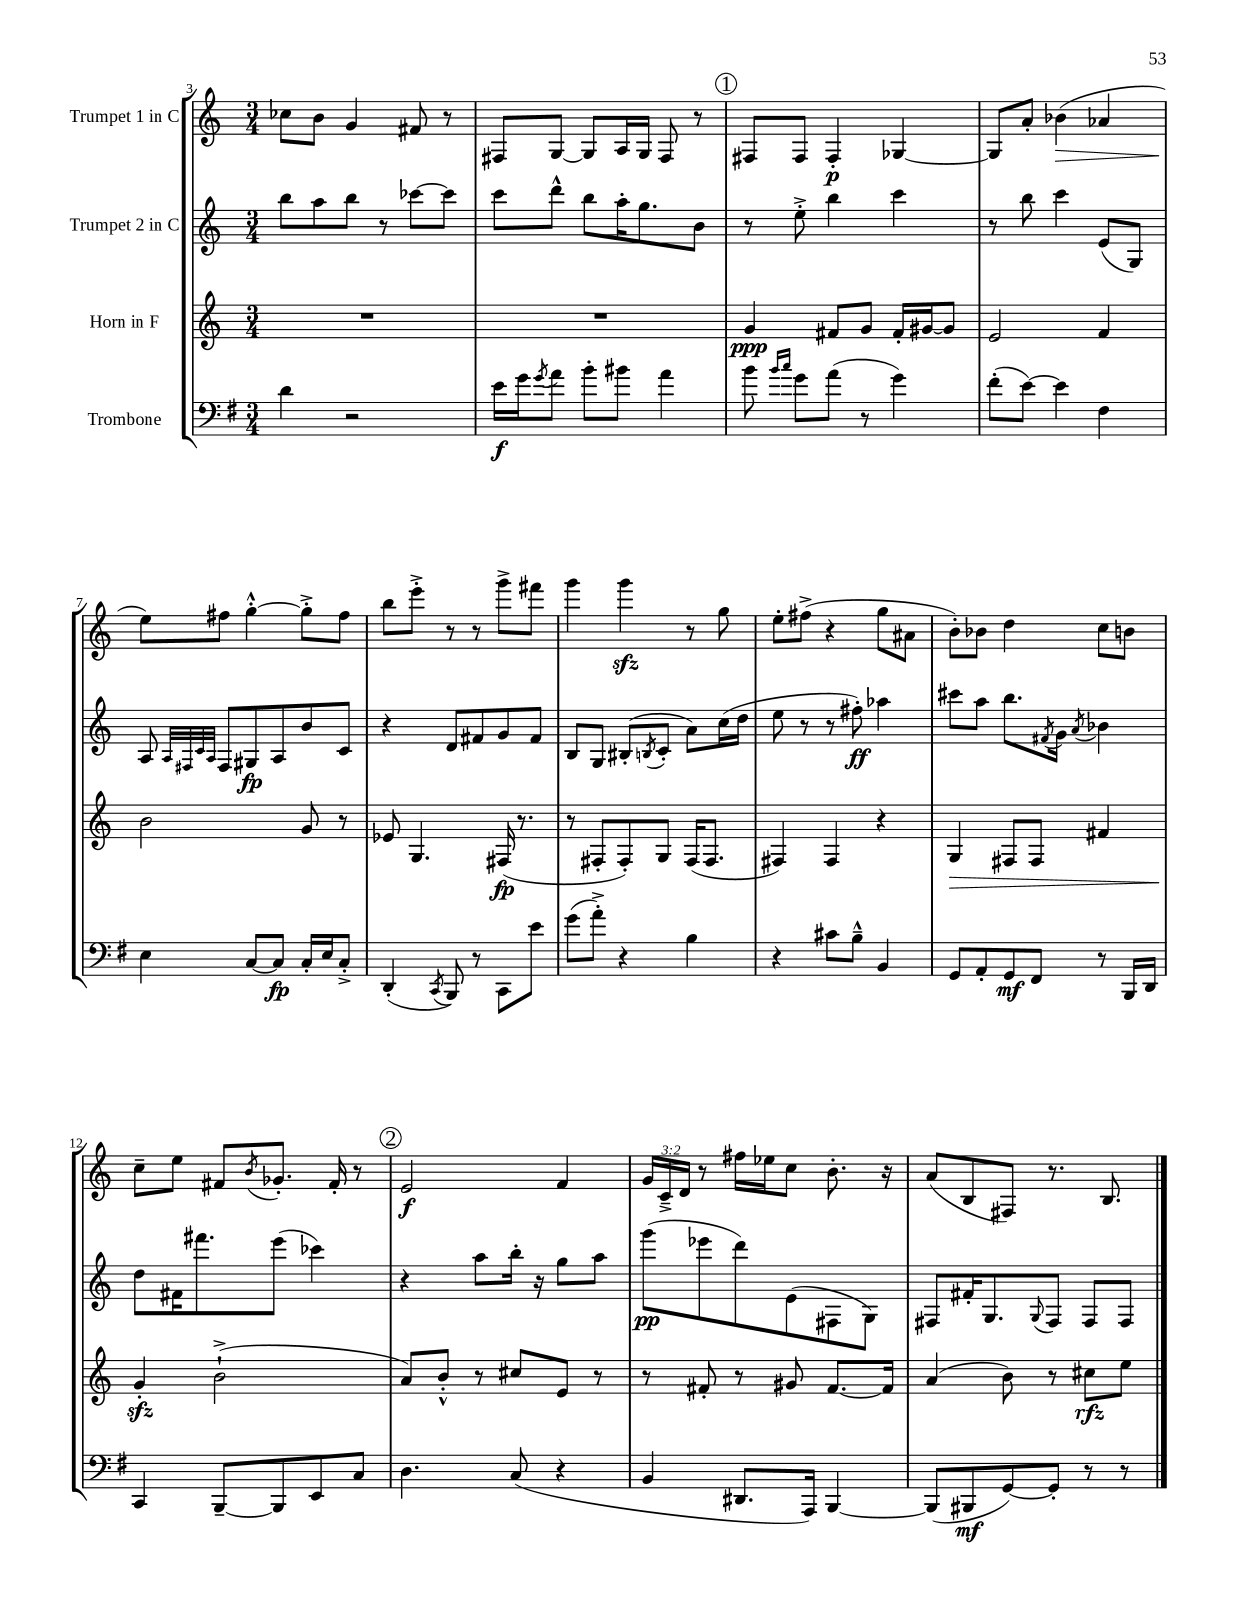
<<
\new StaffGroup <<
\new Staff = "s0" \with { instrumentName = "Trumpet 1 in C" } {
    \clef treble \key c \major \numericTimeSignature \time 3/4 \override Staff.TupletNumber.text = #tuplet-number::calc-fraction-text
    ces''8 b'8 g'4 fis'8 r8 |
    fis8 g8~ g8 a16 g16 fis8 r8 |
    \mark \markup { \circle "1" } fis8 fis8 fis4-.\p ges4~ |
    ges8 a'8-. bes'4\>( aes'4 |
    e''8\!) fis''8 g''4~-.-^ g''8-.-> fis''8 |
    b''8 e'''8-.-> r8 r8 g'''8-> fis'''8 |
    g'''4 g'''4\sfz r8 g''8 |
    e''8-. fis''8->( r4 g''8 ais'8 |
    b'8-.) bes'8 d''4 c''8 b'8 |
    c''8-- e''8 fis'8 \acciaccatura { b'8 } ges'8.-. fis'16-. r8 |
    \mark \markup { \circle "2" } e'2\f f'4 |
    \tuplet 3/2 { g'16 c'16---> d'16 } r8 fis''16 ees''16 c''8 b'8.-. r16 |
    a'8( b8 fis8) r8. b8. \bar "|." |
}
\new Staff = "s1" \with { instrumentName = "Trumpet 2 in C" } {
    \clef treble \key c \major \numericTimeSignature \time 3/4
    b''8 a''8 b''8 r8 ces'''8~ ces'''8 |
    c'''8 d'''8-^ b''8 a''16-. g''8. b'8 |
    \mark \markup { \circle "1" } r8 e''8-.-> b''4 c'''4 |
    r8 b''8 c'''4 e'8( g8) |
    a8 \grace { a32 fis32 c'32 a32 } fis8 gis8\fp a8 b'8 c'8 |
    r4 d'8 fis'8 g'8 fis'8 |
    b8 g8 bis8-.( \acciaccatura { b8 } c'8-. a'8) c''16( d''16 |
    e''8 r8 r8 fis''8-.\ff) aes''4 |
    cis'''8 a''8 b''8. \acciaccatura { fis'8 } g'16 \acciaccatura { a'8 } bes'4 |
    d''8 fis'16 fis'''8. e'''8( ces'''4) |
    \mark \markup { \circle "2" } r4 a''8 b''16-. r16 g''8 a''8 |
    g'''8\pp( ees'''8 d'''8) e'8( fis8 g8) |
    fis8 fis'16-. g8. \appoggiatura { g8 } fis8 fis8 fis8 \bar "|." |
}
\new Staff = "s2" \with { instrumentName = "Horn in F" } {
    \clef treble \key c \major \numericTimeSignature \time 3/4
    R2. |
    R2. |
    \mark \markup { \circle "1" } g'4\ppp fis'8 g'8 fis'16-. gis'16~ gis'8 |
    e'2 f'4 |
    b'2 g'8 r8 |
    ees'8 g4. fis16\fp( r8. |
    r8 fis8-. fis8-.) g8 fis16( fis8. |
    fis4) fis4 r4 |
    g4\> fis8 fis8 fis'4 |
    g'4-.\sfz\! b'2-!->( |
    \mark \markup { \circle "2" } a'8) b'8-.-^ r8 cis''8 e'8 r8 |
    r8 fis'8-. r8 gis'8 fis'8.~ fis'16 |
    a'4( b'8) r8 cis''8\rfz e''8 \bar "|." |
}
\new Staff = "s3" \with { instrumentName = "Trombone" } {
    \clef bass \key g \major \numericTimeSignature \time 3/4
    d'4 r2 |
    e'16\f g'16 \acciaccatura { g'8 } a'8 b'8-. bis'8 a'4 |
    \mark \markup { \circle "1" } b'8 \grace { b'16 c''16 } g'8 a'8( r8 g'4) |
    fis'8-.( e'8~) e'4 fis4 |
    e4 c8~ c8\fp c16-. e16 c8-.-> |
    d,4-.( \acciaccatura { c,8 } b,,8) r8 c,8 e'8 |
    g'8( a'8-.->) r4 b4 |
    r4 cis'8 b8---^ b,4 |
    g,8 a,8-. g,8\mf fis,8 r8 b,,16 d,16 |
    c,4 b,,8~-- b,,8 e,8 c8 |
    \mark \markup { \circle "2" } d4. c8( r4 |
    b,4 dis,8. a,,16) b,,4~ |
    b,,8( bis,,8\mf g,8~) g,8-. r8 r8 \bar "|." |
}
>>
>>
\layout { \context { \Score currentBarNumber = #3 } }
